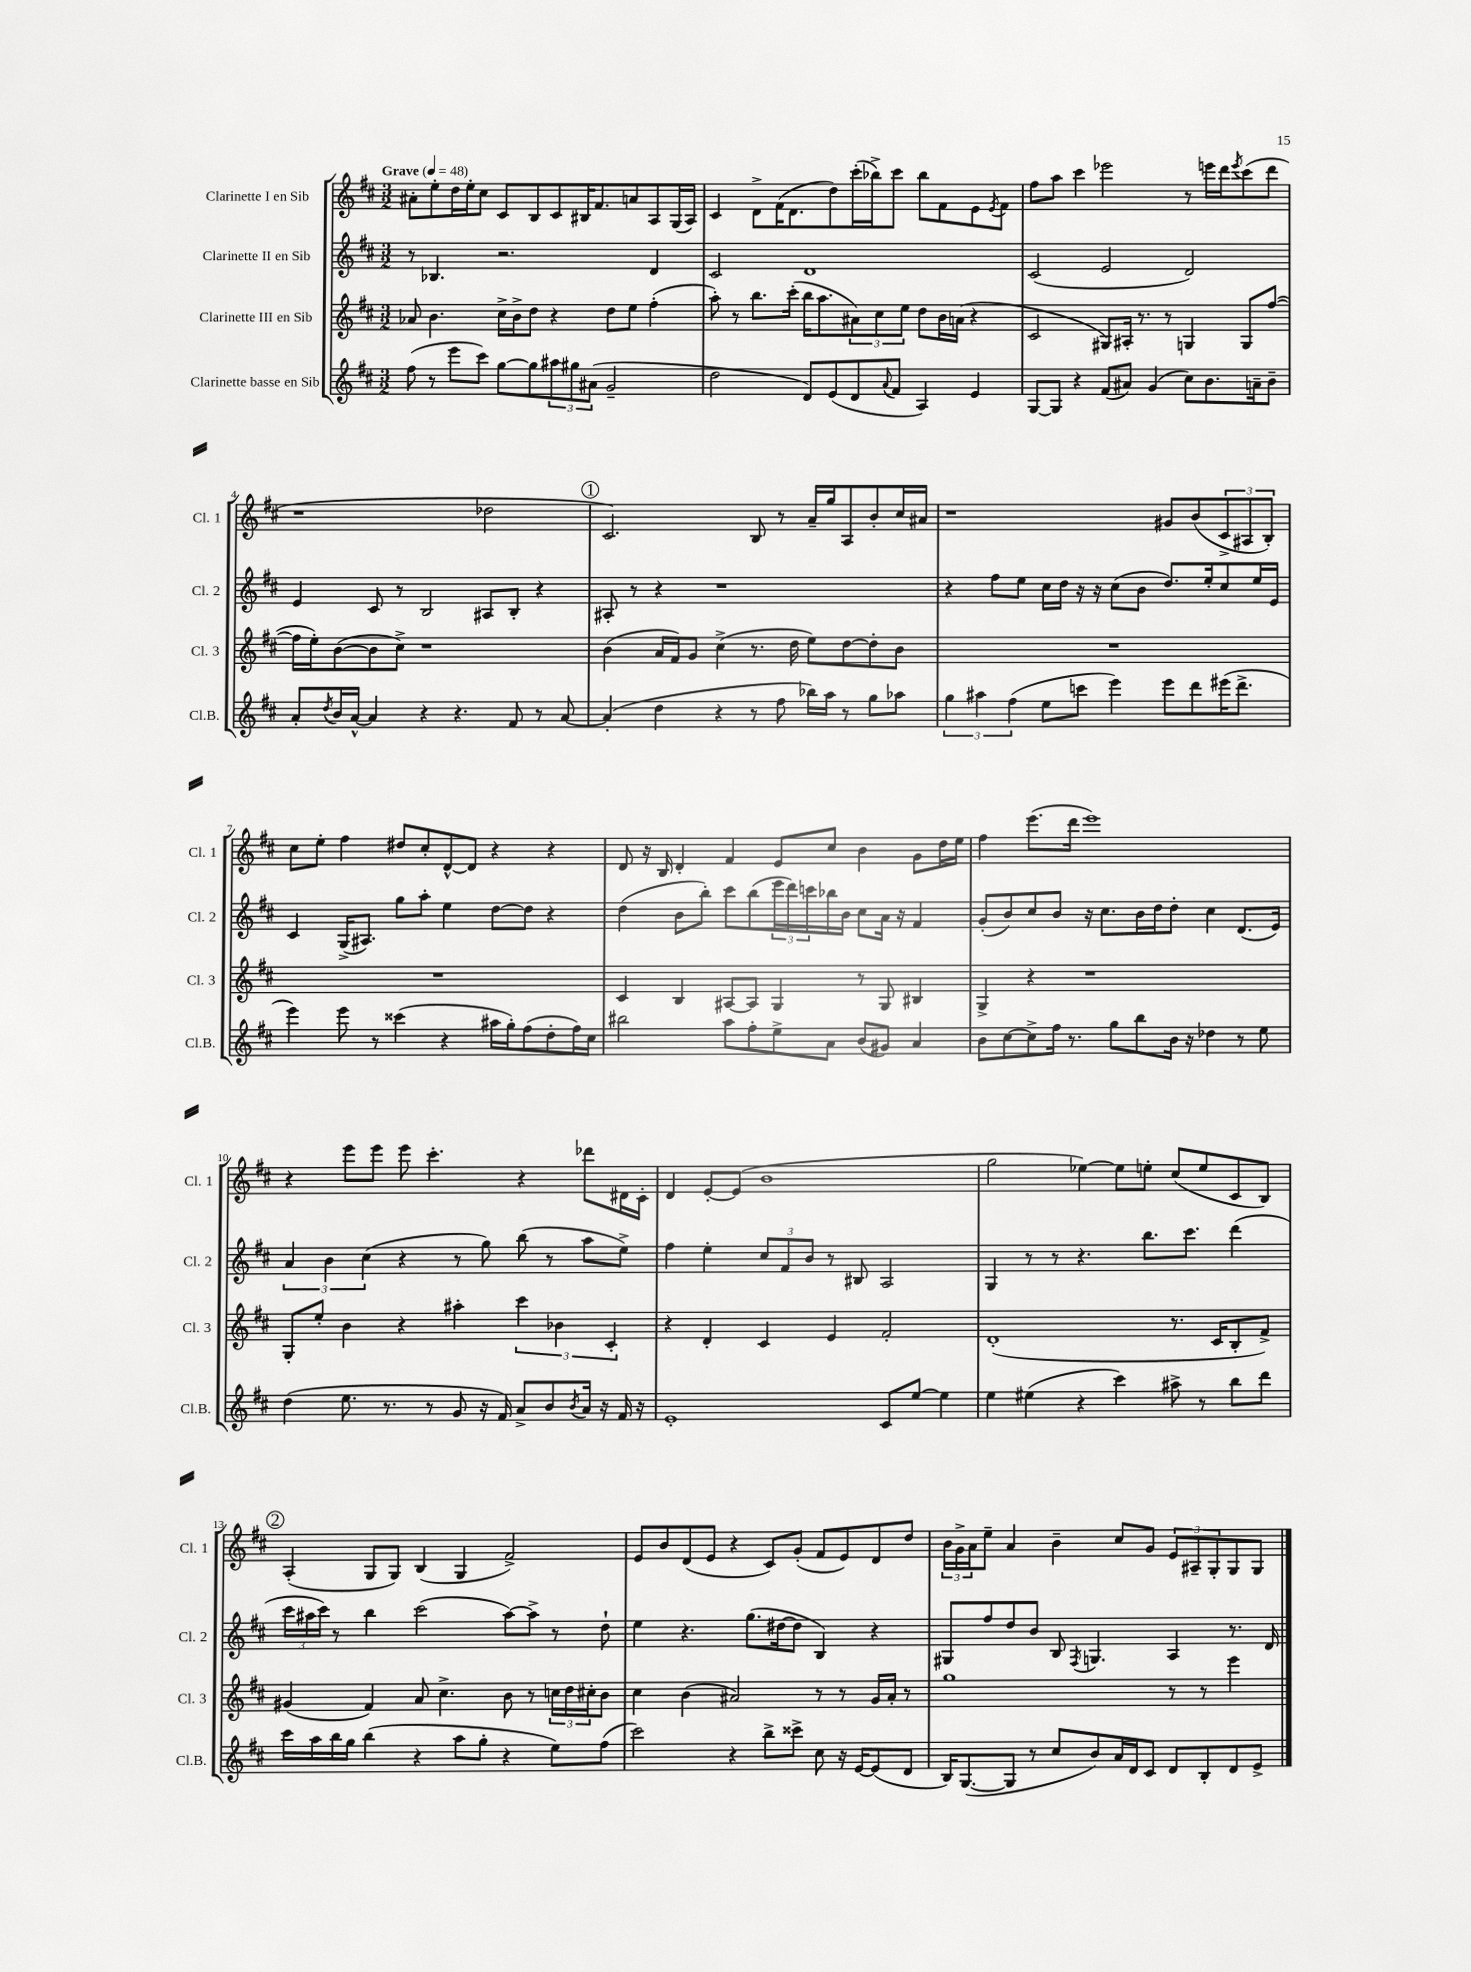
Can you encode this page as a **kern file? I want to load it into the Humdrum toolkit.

**kern	**kern	**kern	**kern
*staff4	*staff3	*staff2	*staff1
*clefG2	*clefG2	*clefG2	*clefG2
*k[f#c#]	*k[f#c#]	*k[f#c#]	*k[f#c#]
*M3/2	*M3/2	*M3/2	*M3/2
*MM48	*MM48	*MM48	*MM48
(8ff#\	8a-/	8r	8a#'\L
8r	4.b\	4.B-/	8ee'\
8eee\L	.	.	16dd\L
.	.	.	16ee'\J
8ccc#\J)	.	.	8cc#\J
[8gg\L	16cc#^\LL	2.r	8c#/L
.	16b^\J	.	.
8gg\]	8dd\J	.	8B/
12aa#\	4r	.	8c#/
12gg#\	.	.	.
.	.	.	16B#/K
(12a#\J	.	.	.
.	.	.	8.f#/
2g~/	8dd\L	.	.
.	8ee\J	.	8a/
.	(4ff#'\	4d/	8A/
.	.	.	(16G/L
.	.	.	16A/JJ)
=	=	=	=
2dd\	8aa'\)	2c#/	4c#/
.	8r	.	.
.	8.bb\L	.	8d^\L
.	.	.	(16f#\K
.	(16ccc#'\Jk	.	8.d\
8d/L)	16bb\LK	1d	.
.	8.aa\	.	.
(8e/	.	.	8dd\)
8d/	12a#\)	.	(16ccc#'\L
.	.	.	16bb-^\J)
.	12cc#\	.	.
8qqa/	.	.	.
8f#/J	.	.	8ccc#\J
.	12ee\J	.	.
4A/)	8dd\L	.	8bb-\L
.	16b\L	.	8f#\
.	(16a\JJ	.	.
4e/	4r	.	8e\
.	.	.	8qe/
.	.	.	8f#\J
=	=	=	=
[8G/L	2c#/	(2c#/	8ff#\L
8G/]J	.	.	8aa\J
4r	.	.	4ccc#\
(8f#/L	8G#/L)	2e/	2eee-\
8a#/J)	16A#'/Jk	.	.
.	8.r	.	.
(4g/	.	.	.
.	8r	.	.
8cc#\L)	4G/	2d/)	8r
8.b\	.	.	16eee\LL
.	.	.	16ddd\J
.	.	.	8qeee/
.	8G/L	.	(8ccc#\
16a~\k	.	.	.
8b~\J	([8ff#/J	.	8ddd\J
=	=	=	=
8a'/L	16ff#\]LL	4e/	1r
.	16ee'\J)	.	.
8qdd/	.	.	.
16b/L	([8b\	.	.
[16a^^/JJ	.	.	.
4a/]	8b\]	8c#/	.
.	8cc#^\J)	8r	.
4r	1r	2B/	.
4.r	.	.	.
.	.	8A#/L	2dd-\
8f#/	.	8B'/J	.
8r	.	4r	.
[8a/	.	.	.
=	=	=	=
(4a'/]	(4b\	8A#'/	2.c#/)
.	.	8r	.
4dd\	16a/LL	4r	.
.	16f#/J)	.	.
.	8g/J	.	.
4r	(4cc#^\	1r	.
8r	8.r	.	8B/
8ff#\	.	.	8r
.	16dd\	.	.
16bb-\LL)	8ee\L)	.	16a~/LL
16aa\JJ	.	.	16gg/J
8r	[8dd\	.	8A/
8gg\L	8dd'\]	.	8b'/
8aa-\J	8b\J	.	16cc#/L
.	.	.	16a#/JJ
=	=	=	=
6gg\	1.r	4r	1r
6aa#\	.	.	.
.	.	8ff#\L	.
(6ff#\	.	.	.
.	.	8ee\J	.
8ee\L	.	16cc#\LL	.
.	.	16dd\JJ	.
8ccc\J	.	16r	.
.	.	16r	.
4eee\)	.	(8cc#\L	.
.	.	8b\J	.
8eee\L	.	8.dd/L)	8g#/L
8ddd\	.	.	(8b/
.	.	16ee'/k	.
(16eee#\K	.	8cc#/	12c#^/
8.ddd^\J	.	.	.
.	.	.	12A#/
.	.	16ee/L	.
.	.	.	12B'/J)
.	.	16e/JJ	.
=	=	=	=
4eee\)	1.r	4c#/	8cc#\L
.	.	.	8ee'\J
8eee\	.	(16G^/LK	4ff#\
.	.	8.A#/J)	.
8r	.	.	.
(4ccc##\	.	8gg\L	8dd#/L
.	.	8aa'\J	8cc#'/
4r	.	4ee\	[8d^^/
.	.	.	8d/]J
16aa#\LL	.	[8dd\L	4r
16gg'\J)	.	.	.
(8ff#\	.	8dd\]J	.
8dd'\	.	4r	4r
16ff#\L)	.	.	.
16cc#\JJ	.	.	.
=	=	=	=
2bb#\	4c#/	(4dd\	8d/
.	.	.	16r
.	.	.	16B/
.	4B/	8b\L	4d'/
.	.	8bb'\J)	.
8aa\L	[8A#/L	8ccc#\L	4f#/
8ff#'\	8A#/]J	(8bb\	.
8ee^\	4G/	24eee\L	8e/L
.	.	24ddd\)	.
.	.	24ccc\	.
8a\J	.	16bb-\	8cc#/J
.	.	16b\JJ	.
(8b/L	8r	8cc#\L	4b\
8g#/J)	8G/	16a\Jk	.
.	.	16r	.
4a/	4B#/	4f#/	8g\L
.	.	.	16dd\L
.	.	.	16ee\JJ
=	=	=	=
8b\L	4G^/	(8g'/L	4ff#\
[8cc#\	.	8b/)	.
8cc#^\]	4r	8cc#/	(8.eee\L
16ff#\Jk	.	8b/J	.
8.r	.	.	16ddd\Jk
.	1r	16r	1eee)
.	.	8.cc#\L	.
8gg\L	.	.	.
8bb\	.	16b\L	.
.	.	16dd\J	.
16b\Jk	.	8dd'\J	.
16r	.	.	.
4dd-\	.	4cc#\	.
8r	.	(8.d/L	.
8ee\	.	.	.
.	.	16e/Jk)	.
=	=	=	=
(4dd\	8G'/L	6a/	4r
.	8ee'/J	.	.
.	.	6b\	.
8.ee\	4b\	.	8eee\L
.	.	(6cc#\	.
.	.	.	8eee\J
8.r	.	.	.
.	4r	4r	8eee\
8r	.	.	4.ccc#'\
8g/	4aa#'\	8r	.
16r	.	8gg\)	.
16f#/)	.	.	.
8a^/L	6ccc#\	(8bb\	4r
8b/	.	8r	.
.	6b-\	.	.
8qb/	.	.	.
16a/Jk	.	8aa\L	8ddd-\L
16r	.	.	.
.	6c#'/	.	.
16f#/	.	8ee^\J)	16d#\L
16r	.	.	16c#'\JJ
=	=	=	=
1e'	4r	4ff#\	4d/
.	4d'/	4ee'\	[8e'/L
.	.	.	(8e/]J
.	4c#/	12cc#/L	1b
.	.	12f#/	.
.	.	12b/J	.
.	4e/	8r	.
.	.	8B#/	.
8c#/L	2f#'/	2A/	.
[8ee/J	.	.	.
4ee\]	.	.	.
=	=	=	=
4ee\	(1d'	4G/	2gg\
(4ee#\	.	8r	.
.	.	8r	.
4r	.	4.r	[4ee-\)
4ccc#\)	.	.	8ee-\]L
.	.	8.bb\L	8ee'\J
8aa#^\	8.r	.	(8cc#/L
.	.	8.ccc#\J	.
8r	.	.	8ee/
.	16c#/LK	.	.
8bb\L	8B'/	(4ddd\	8c#/
8ddd\J	8f#^/J)	.	8B/J)
=	=	=	=
16ccc#\LL	(4g#/	24ccc#\LL	(4A'/
.	.	24aa#\	.
16aa\	.	.	.
.	.	24ccc#\JJ)	.
16bb\	.	8r	.
16gg\JJ	.	.	.
(4bb\	4f#/)	4bb\	8G/L
.	.	.	8G/J)
4r	8a/	(2ccc#\	(4B/
.	4.cc#^\	.	.
8aa\L	.	.	4G/
8gg'\J	.	.	.
4r	8b\	[8aa#\L)	2f#^/)
.	8r	8aa#^\]J	.
8ee\L)	24cc\LL	8r	.
.	24dd\	.	.
.	24cc#'\J	.	.
(8ff#\J	8b\J	8dd`\	.
=	=	=	=
2ccc#\)	4cc#\	4ee\	8e/L
.	.	.	8b/
.	(4b\	4.r	(8d/
.	.	.	8e/J
4r	2a#/)	.	4r
.	.	(8.gg\L	.
8bb^\L	.	.	8c#/L)
.	.	[16dd#\k	.
8ccc##^\J	.	8dd#\]J	(8g'/J
8cc#\	8r	4B/)	8f#/L
16r	8r	.	8e/)
[16e/LK	.	.	.
(8e/]	16g/LL	4r	8d/
.	16a#'/JJ	.	.
8d/J	8r	.	8dd/J
=	=	=	=
16B/LK)	1gg	8G#/L	24b\LL
.	.	.	24g^\
([8.G/	.	.	.
.	.	.	24a\J
.	.	8ff#/	8ee~\J
8G/]J	.	8dd/	4a/
8r	.	8b/J	.
8cc#/L	.	8B/	4b~\
.	.	8qF#/	.
8b/)	.	4.G/	.
16a/L	.	.	8cc#/L
16d/J	.	.	.
8c#/J	.	.	8g/J
8d/L	8r	4A/	12e/L
.	.	.	12A#~/
8B'/	8r	.	.
.	.	.	12G'/
8d/	4eee\	8.r	8G/
8e^/J	.	.	8G/J
.	.	16d/	.
==	==	==	==
*-	*-	*-	*-
